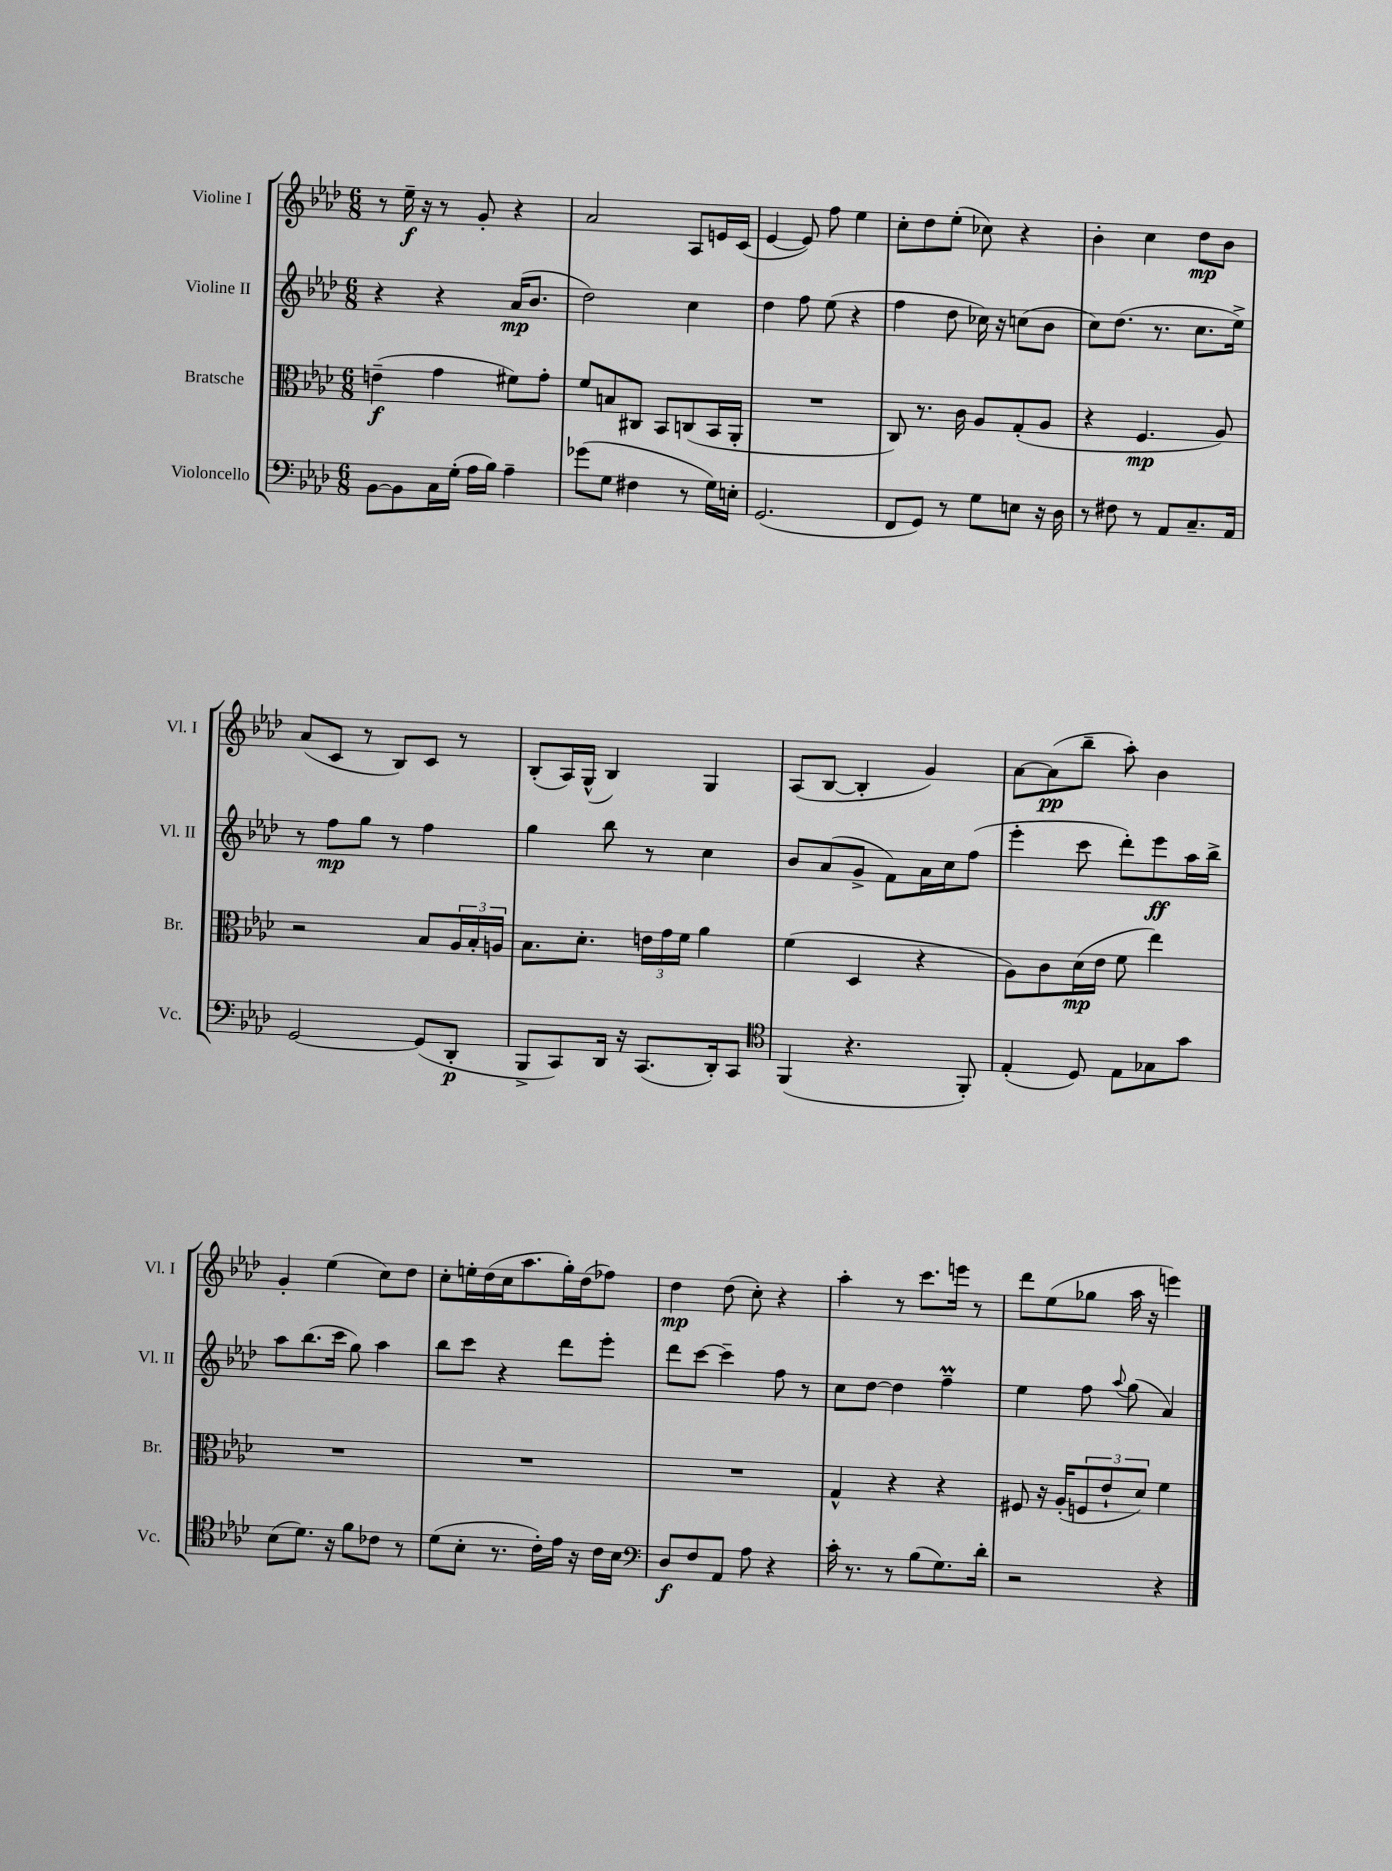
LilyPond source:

<<
\new StaffGroup <<
\new Staff = "s0" \with { instrumentName = "Violine I" shortInstrumentName = "Vl. I" } {
    \clef treble \key aes \major \numericTimeSignature \time 6/8
    r8 ees''16--\f r16 r8 g'8-. r4 |
    aes'2 aes8 e'16 c'16( |
    ees'4~ ees'8) f''8 ees''4 |
    c''8-. des''8 ees''8-.( ces''8) r4 |
    bes'4-. c''4 des''8\mp bes'8 |
    aes'8( c'8 r8 bes8) c'8 r8 |
    bes8-.( aes16) g16-^( bes4) g4 |
    aes8( bes8~ bes4-. g'4) |
    aes'8~ aes'8\pp( bes''8-- aes''8-.) bes'4 |
    g'4-. ees''4( c''8) des''8 |
    c''8-. e''16-. des''16( c''16 aes''8. g''16-.) des''16( fes''8) |
    des''4\mp des''8( c''8-.) r4 |
    aes''4-. r8 c'''8. e'''16 r8 |
    des'''8 ees''8( ges''8 aes''16 r16 e'''4) \bar "|." |
}
\new Staff = "s1" \with { instrumentName = "Violine II" shortInstrumentName = "Vl. II" } {
    \clef treble \key aes \major \numericTimeSignature \time 6/8
    r4 r4 aes'16\mp( bes'8. |
    des''2) c''4 |
    des''4 f''8 ees''8( r4 |
    f''4 des''8 ces''16) r16 c''8( bes'8 |
    c''8) des''8.( r8. c''8. ees''16->) |
    r8 f''8\mp g''8 r8 f''4 |
    g''4 bes''8 r8 c''4 |
    bes'8 aes'8( g'8-> f'8) aes'16 c''16 f''8( |
    ees'''4-. c'''8 des'''8-.) ees'''8\ff aes''16 bes''16-> |
    aes''8 bes''8.( c'''16 g''8) aes''4 |
    bes''8 c'''8 r4 des'''8 ees'''8-. |
    des'''8 c'''8~ c'''4-- f''8 r8 |
    c''8 des''8~ des''4 f''4--\prall |
    ees''4 f''8 \appoggiatura { aes''8 } g''8( aes'4) \bar "|." |
}
\new Staff = "s2" \with { instrumentName = "Bratsche" shortInstrumentName = "Br." } {
    \clef alto \key aes \major \numericTimeSignature \time 6/8
    e'4--\f( g'4 fis'8) g'8-. |
    f'8 b8 cis8 bes,8 c8( bes,16 aes,16-. |
    R2. |
    c8) r8. c'16 aes8 g8-.( aes8 |
    r4 f4.\mp aes8) |
    r2 bes8 \tuplet 3/2 { aes16 bes16-. a16 } |
    bes8. des'8.-. \tuplet 3/2 { e'16 g'16 f'16 } aes'4 |
    f'4( des4 r4 |
    aes8) c'8 des'16\mp( ees'16 f'8 ees''4) |
    R2. |
    R2. |
    R2. |
    g4-^ r4 r4 |
    fis8 r16 aes16-.( \tuplet 3/2 { f8 ees'8-! des'8) } f'4 \bar "|." |
}
\new Staff = "s3" \with { instrumentName = "Violoncello" shortInstrumentName = "Vc." } {
    \clef bass \key aes \major \numericTimeSignature \time 6/8
    bes,8~ bes,8 c16 g16-.( aes16 bes16) aes4-- |
    ges'8( g8 fis4 r8 g16) e16-. |
    g,2.( |
    f,8 g,8) r8 g8 e8 r16 des16 |
    r8 fis8 r8 aes,8 c8.-- aes,16 |
    g,2~ g,8( des,8-.\p |
    bes,,8-> c,8) des,16 r16 c,8.( des,16-.) c,8 |
    \clef tenor f,4( r4. f,8-.) |
    ees4-.( des8) ees8 ges8 g'8 |
    bes8( des'8.) r16 f'8 ces'8 r8 |
    des'8( bes8-. r8. c'16-.) ees'16 r16 c'16 bes16 |
    \clef bass des8\f f8 aes,8 aes8 r4 |
    c'16-. r8. r8 bes8( g8.) des'16-. |
    r2 r4 \bar "|." |
}
>>
>>
\layout { \context { \Score \remove "Bar_number_engraver" } }
